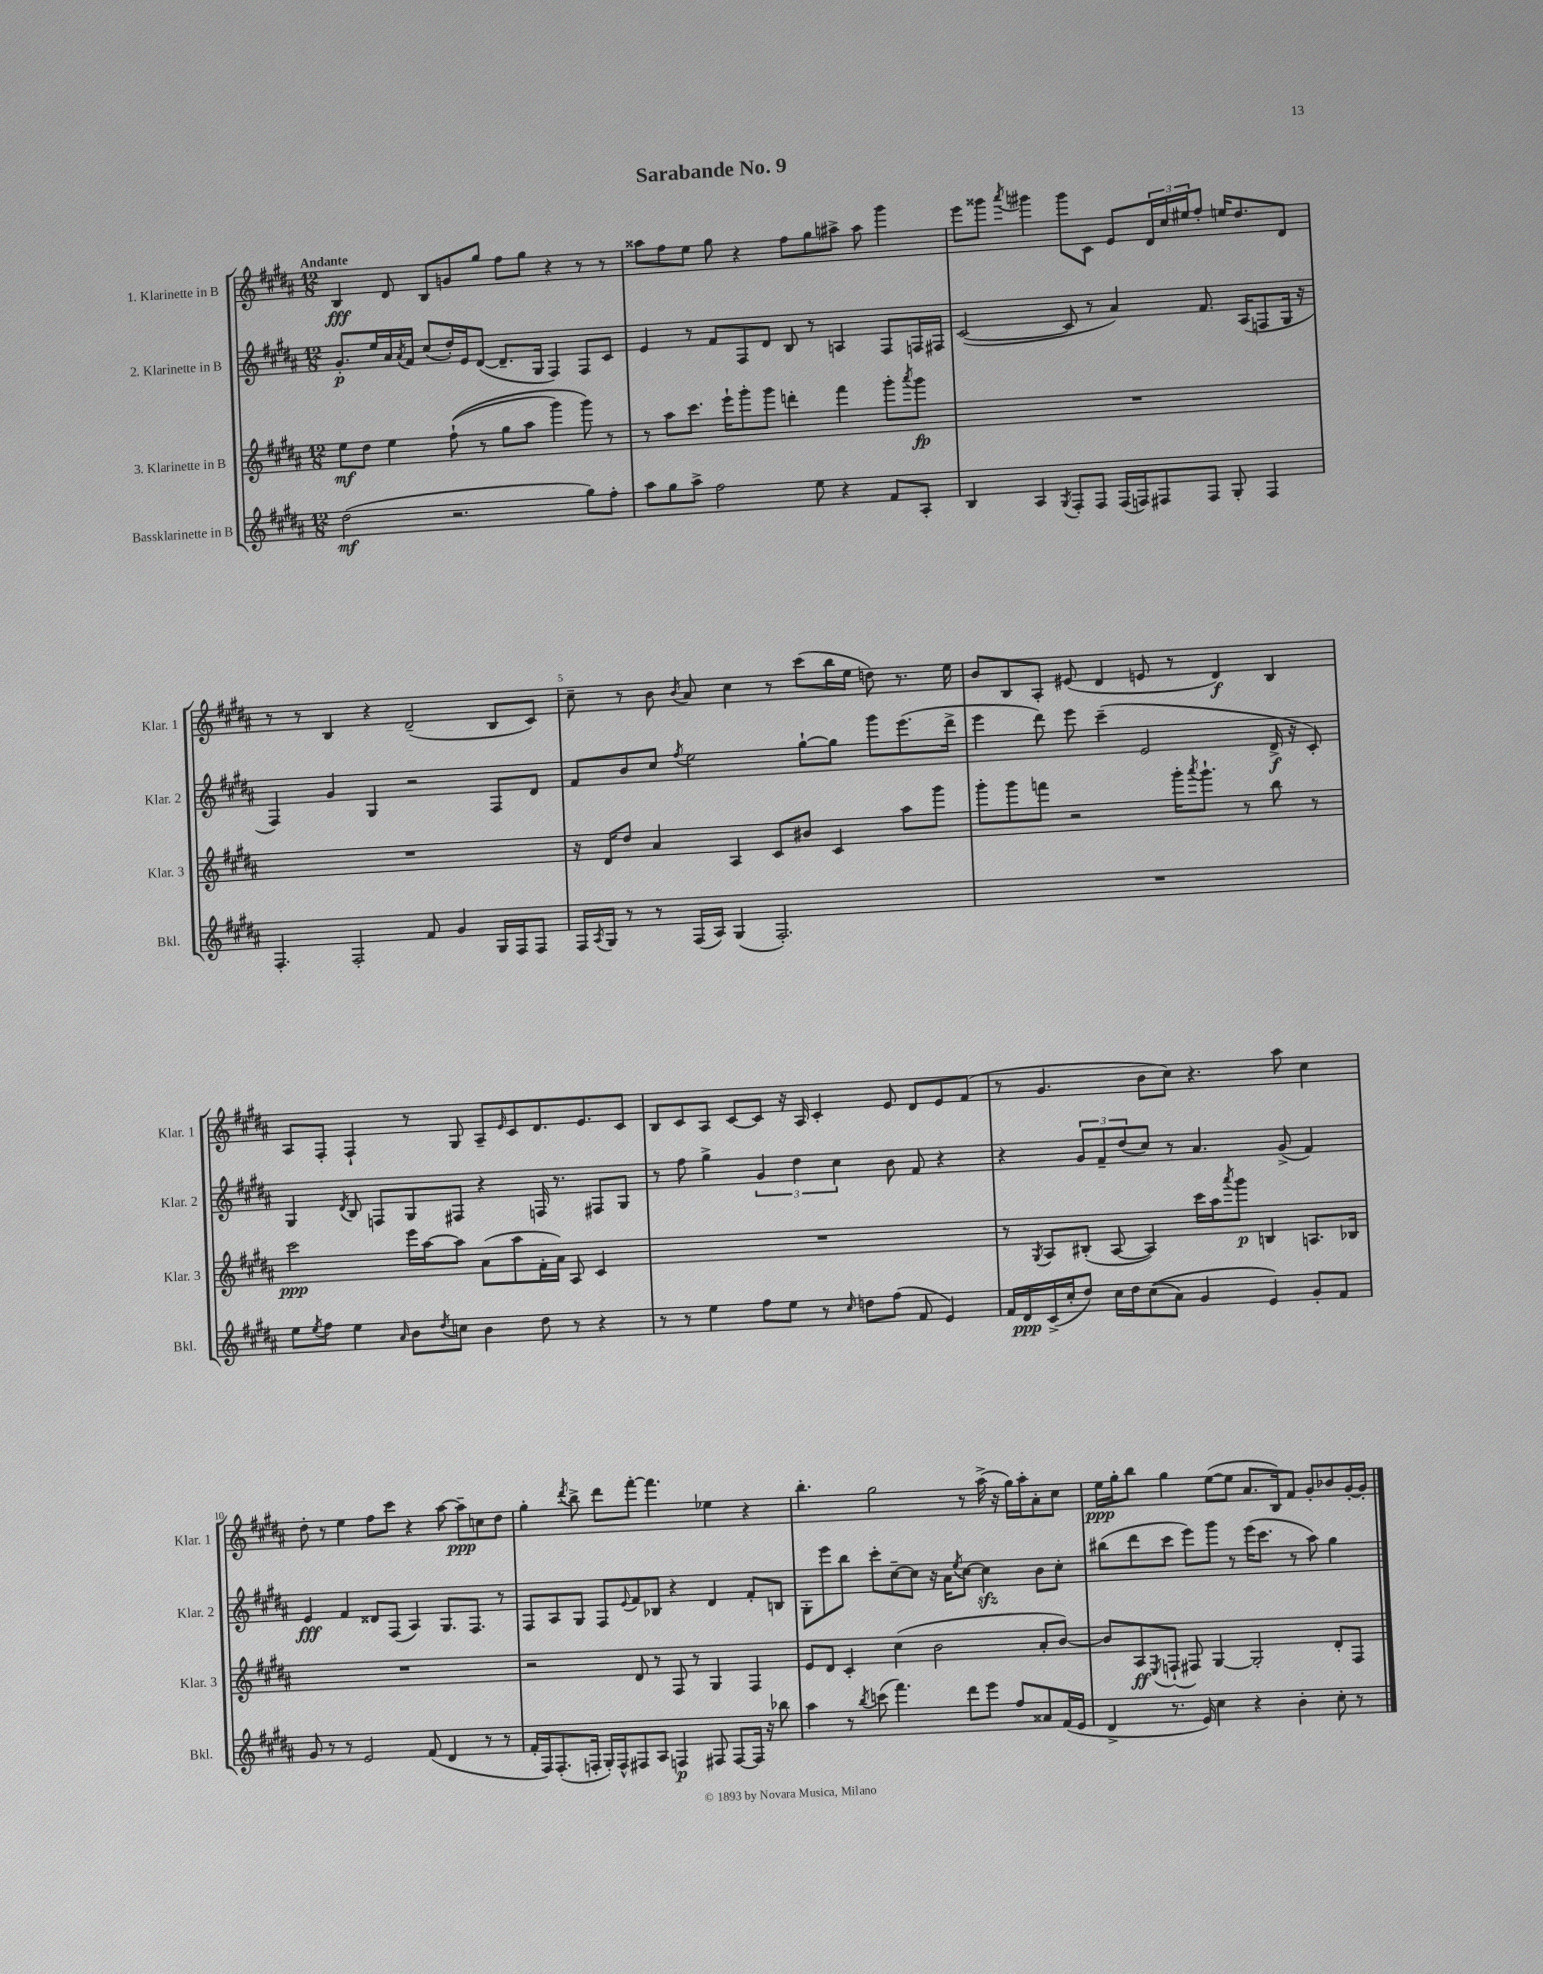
\header { title = "Sarabande No. 9" }
<<
\new StaffGroup <<
\new Staff = "s0" \with { instrumentName = "1. Klarinette in B" shortInstrumentName = "Klar. 1" } {
    \clef treble \key b \major \numericTimeSignature \time 12/8 \tempo "Andante"
    b4\fff dis'8 b8 g'8 gis''8 fis''8 gis''8 r4 r8 r8 |
    aisis''8 fis''8 e''8 gis''8 r4 fis''8 gis''8 ais''8-> ais''8 gis'''4 |
    e'''8 gisis'''8 \acciaccatura { ais'''8 } gis'''4 gis'''8 cis'8 e'8 \tuplet 3/2 { dis'16 cis''16 eis''16 } fis''8-. e''16 dis''8. dis'8 |
    r8 r8 b4 r4 dis'2--( b8 cis'8) |
    cis''8-- r8 b'8 \acciaccatura { b'8 } ais'8 cis''4 r8 cis'''8( b''16 e''16 d''8) r8. e''16 |
    b'8 b8 ais8-. eis'8( dis'4 e'8 r8 dis'4\f) b4 |
    ais8 fis8-. fis4-! r8 gis8 ais8-- \grace { e'16 } cis'8 dis'8. e'8. cis'8 |
    b8 cis'8 ais8 cis'8~ cis'8 r16 ais16 cis'4-. e'8 dis'8 e'8 fis'8( |
    r8 gis'4. b'8 cis''8) r4. ais''8 cis''4 |
    dis''8-. r8 e''4 fis''8 cis'''8 r4 ais''8~ ais''8--\ppp c''8 dis''8 |
    gis''4-. \acciaccatura { dis'''8 } b''8-> dis'''8 fis'''8~-. fis'''4. ees''4 r4 |
    b''4.-. gis''2 r8 ais''16->( r16 gis''16) ais''16-. ais'8-. cis''8 |
    e''16\ppp gis''16-. b''8 gis''4 e''8~( e''8 ais'8. b16) fis'8 gis'8-. bes'8 gis'16~-. gis'16-. \bar "|." |
}
\new Staff = "s1" \with { instrumentName = "2. Klarinette in B" shortInstrumentName = "Klar. 2" } {
    \clef treble \key b \major \numericTimeSignature \time 12/8
    gis'8.-.\p e''16 ais'16 \acciaccatura { ais'8 } fis'16 cis''8( dis''16-.) e'16 dis'8~( dis'8.-- gis16 fis4) fis8 cis'8 |
    e'4 r8 fis'8 fis8 dis'8 b8 r8 a4 fis8 f16 fis16 |
    cis'2~( cis'8 r8 ais'4) fis'8. ais16( f8 gis16 r16 |
    fis4) gis'4 gis4 r2 fis8 dis'8 |
    fis'8 b'8 cis''8 \acciaccatura { fis''8 } e''2 gis''8~-! gis''8 gis'''8 e'''8.( dis'''16-> |
    e'''4 dis'''8) e'''8 cis'''4--( e'2 dis'16->\f r16 cis'8-.) |
    gis4 \acciaccatura { dis'8 } b8 f8 gis8 fis8 r4 f16 r8. fis8 gis8 |
    r8 fis''8 gis''4-> \tuplet 3/2 { gis'4 dis''4 cis''4 } b'8 fis'8 r4 |
    r4 \tuplet 3/2 { gis'8 fis'8-- dis''8( } cis''8) r8 ais'4. gis'8->( fis'4) |
    e'4\fff fis'4 disis'8 fis8( ais4) gis8. fis8. r8 |
    fis8 ais8 gis8 fis8 \appoggiatura { e'8 } fis'8 bes8 r4 dis'4 fis'8-. b8 |
    gis8-. e'''8 b''8 cis'''8-. cis''8~-- cis''8 r16 ais'16 \acciaccatura { e''8 } cis''8~ cis''4\sfz b'8 cis''8-. |
    bis''8( dis'''8 cis'''8 e'''8) gis'''8 r8 e'''16( cis'''8. r8 ais''8) gis''4 \bar "|." |
}
\new Staff = "s2" \with { instrumentName = "3. Klarinette in B" shortInstrumentName = "Klar. 3" } {
    \clef treble \key b \major \numericTimeSignature \time 12/8
    e''8\mf dis''8 e''4 fis''8-!(\( r8 gis''8 ais''8 gis'''4) gis'''8\) r8 |
    r8 ais''8 cis'''8. e'''16-! gis'''8-. gis'''8 d'''4-. fis'''4 gis'''8-. \acciaccatura { ais'''8 } gis'''8\fp |
    R1. |
    R1. |
    r16 dis'16 dis''8 ais'4 ais4 cis'8 bis'8 cis'4 ais''8 gis'''8 |
    gis'''8-. gis'''8 f'''8 r2 gis'''16-. \acciaccatura { ais'''8 } gis'''8.-! r8 b''8 r8 |
    cis'''2\ppp e'''16 ais''16~ ais''8 ais'8( ais''8 fis'16-. ais'16) ais8 cis'4 |
    R1. |
    r8 \acciaccatura { gis8 } ais8 bis8-.( ais8~ ais4) cis'''16 ais''16 \acciaccatura { ais'''8 } gis'''8\p b4 a8. bes16 |
    R1. |
    r2 dis'8 r8 fis8 r8 gis4 fis4 |
    e'8 dis'8 cis'4-. cis''4( b'2 ais'8-. b'8~) |
    b'8 ais8\ff \acciaccatura { e8 } f8-!( fis8) gis4~ gis2-. dis'8-. fis8 \bar "|." |
}
\new Staff = "s3" \with { instrumentName = "Bassklarinette in B" shortInstrumentName = "Bkl." } {
    \clef treble \key b \major \numericTimeSignature \time 12/8
    dis''2\mf( r2. gis''8) fis''8-. |
    ais''8 gis''8 ais''8-> fis''2 e''8 r4 fis'8 ais8-. |
    b4 ais4 \acciaccatura { gis8 } fis8-. fis8 fis16( f16) fis8 fis8 gis8-. fis4 |
    fis4.-. fis2-. fis'8 gis'4 gis16 fis16 fis8 |
    fis16 \acciaccatura { ais8 } gis16 r8 r8 fis16( ais16) gis4( fis2.-.) |
    R1. |
    e''8 \acciaccatura { e''8 } fis''8 e''4 \grace { ais'16 } b'8 \acciaccatura { dis''8 } c''8 b'4 dis''8 r8 r4 |
    r8 r8 e''4 fis''8 e''8 r8 \grace { cis''16 } d''8 fis''8( fis'8 e'4) |
    fis'16 dis'16\ppp cis'16->( cis''16-. dis''8) cis''16 dis''16 cis''8(\( ais'8) gis'4 e'4\) gis'8-. fis'8 |
    gis'8 r8 r8 e'2 fis'8( dis'4 r8 r8 |
    fis'16-. fis16) fis8.-.( f16-. gis16-.) f16-^ fis8 ais8 f4\p fis8 fis8~ fis16 r16 bes''8 |
    ais''4 r8 \acciaccatura { b''8 } c'''8( fis'''4.) dis'''8 e'''8 fis''8 aisis'8 fis'16( e'16 |
    dis'4-> r8. e'16) cis''4 r4 b'4-. cis''8-. r8 \bar "|." |
}
>>
>>
\layout { \context { \Score \override BarNumber.break-visibility = ##(#f #t #t) barNumberVisibility = #(every-nth-bar-number-visible 5) } }
